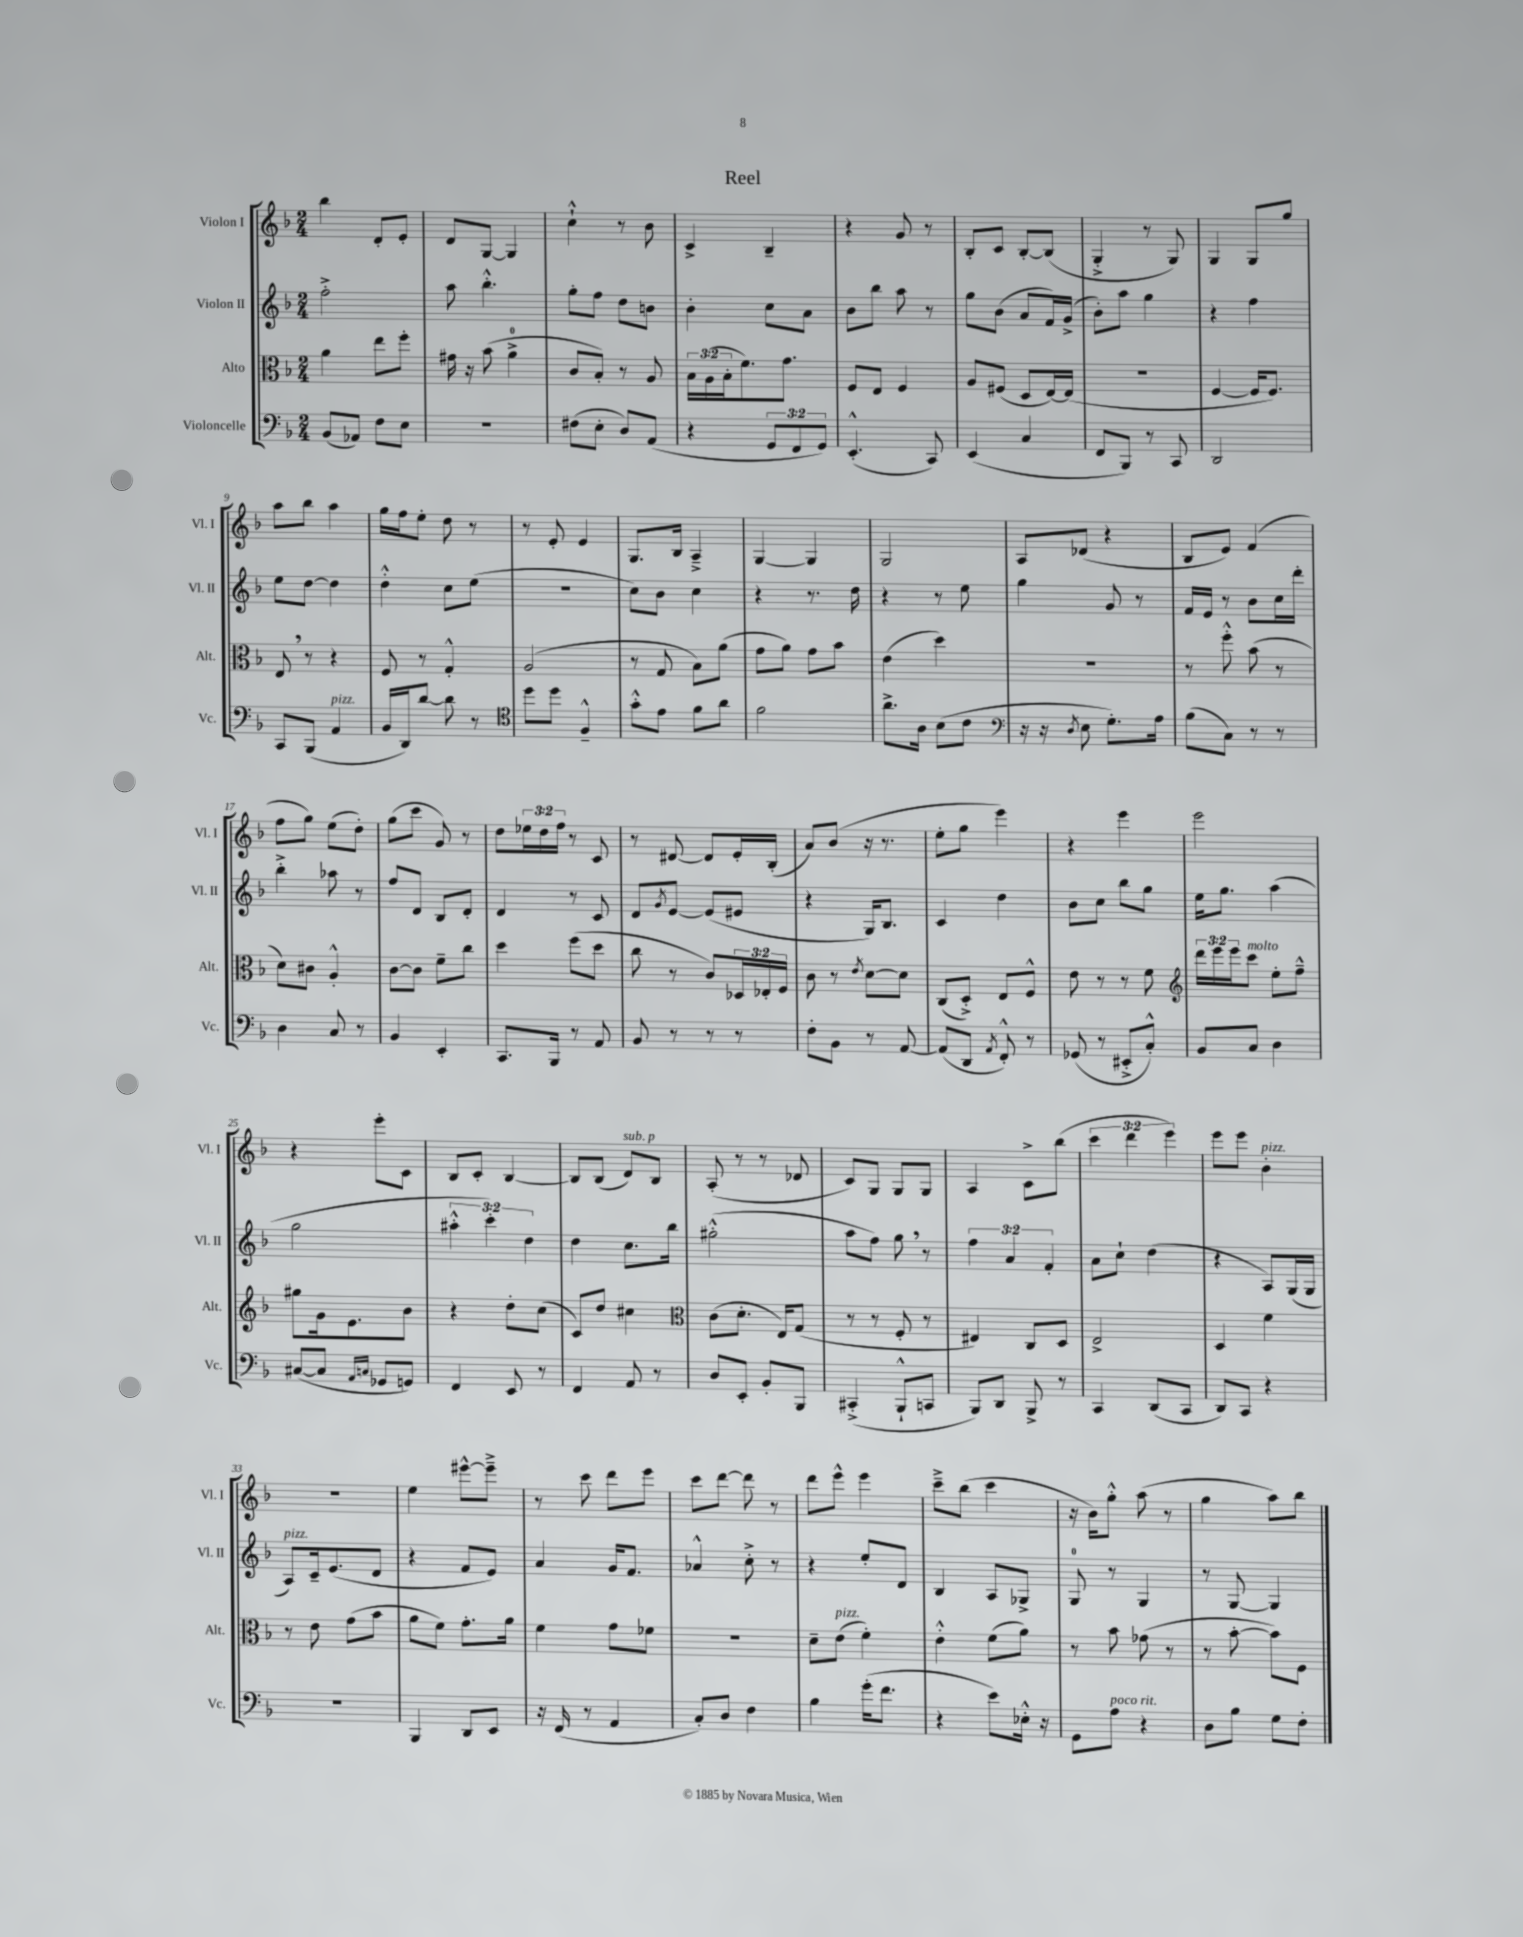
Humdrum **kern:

**kern	**kern	**kern	**kern
*staff4	*staff3	*staff2	*staff1
*clefF4	*clefC3	*clefG2	*clefG2
*k[b-]	*k[b-]	*k[b-]	*k[b-]
*M2/4	*M2/4	*M2/4	*M2/4
(8BB-	4a	2ff'^	4bb-
8AA-)	.	.	.
8F	8ee	.	8d'
8E	8ff'	.	8e'
=	=	=	=
2r	16g#	8aa	8d
.	16r	.	.
.	(8b-	4.bb-'^^	[8G
.	4a^	.	4G]
=	=	=	=
(8F#	8c	8gg'	4cc`^^
8E'	8B-')	8ff	.
8D)	8r	8dd	8r
(8AA	8A	8b	8b-
=	=	=	=
4r	24B-	4b-'	4c^
.	(24A	.	.
.	24B-'	.	.
.	8.f)	.	.
12GG	.	8cc	4B-~
.	8.g	.	.
12FF	.	.	.
.	.	8a	.
12GG)	.	.	.
=	=	=	=
(4.EE'^^	8F	8b-	4r
.	8E	8bb-	.
.	4F	8aa	8g
8CC)	.	8r	8r
=	=	=	=
(4EE	8A	8gg	8B-'
.	(8F#	(8b-	8c
4C	8D	8a	[8B-'
.	[16E)	16f)	(8B-]
.	(16E]	(16g^	.
=	=	=	=
8FF	2r	8b-')	4G'^
8BBB-)	.	8aa	.
8r	.	4gg	8r
8CC	.	.	8G)
=	=	=	=
2DD	[4F	4r	4G
.	16F]	4ff	8G
.	8.F)	.	.
.	.	.	8gg
=	=	=	=
8CC	8E	8ee	8aa
(8BBB-	8r	[8dd	8bb-
4AA	4r	4dd]	4aa
=	=	=	=
16BB-	8F	4dd'^^	16gg
16DD)	.	.	16ff
[8d	8r	.	8ee'
8d]	4G'^^	8cc	8dd
8r	.	(8ee	8r
=	=	=	=
*clefC4	*	*	*
8dd	(2A	2r	8r
8dd	.	.	8e'
4F~^^	.	.	4e
=	=	=	=
8g'^^	8r	8cc)	8.G
8e	8G	8b-	.
.	.	.	16B-
8f	8B-)	4cc	4A~^
8a	(8a	.	.
=	=	=	=
2f	8g	4r	[4G
.	8a)	.	.
.	8g	8.r	4G]
.	8b-	.	.
.	.	16dd	.
=	=	=	=
8.a^	(4e	4r	2G
16A	.	.	.
(8B-	4dd)	8r	.
8c	.	8ee	.
=	=	=	=
*clefF4	*	*	*
16r	2r	4gg	8A
16r	.	.	.
8qD	.	.	.
8E	.	.	(8d-
8.G')	.	8g	4r
.	.	8r	.
16A	.	.	.
=	=	=	=
(8B-	8r	16f	8B-
.	.	16e	.
8C)	8ff'^^	8r	8e)
8r	(8b-	8b-	(4f
8r	8r	16cc	.
.	.	16ddd'	.
=	=	=	=
4D	8d)	4bb-'^	8ff
.	8c#	.	8gg)
8C	4A'^^	8aa-	(8ee
8r	.	8r	8dd')
=	=	=	=
4BB-	[8c	8ff	(8gg
.	8c]	8d	8ccc
4EE'	8f~	8B-	8g)
.	8cc	8d'	8r
=	=	=	=
8.CC	4dd	4d	8dd
.	.	.	24ee-
.	.	.	24dd
16BBB-	.	.	.
.	.	.	24ff
8r	(8ff	8r	8r
8AA	8dd	8c	8c
=	=	=	=
8BB-	8cc	8d	8r
.	.	8qg	.
8r	8r	[8e	[8d#
8r	8c)	(8e]	8d#]
8r	24D-	8e#	16e'
.	24E-'	.	.
.	.	.	(16B-'
.	24F	.	.
=	=	=	=
8F'	8c	4r	8a)
8BB-	8r	.	(8b-
.	8qe	.	.
8r	[8d	16G)	16r
.	.	8.B-	8.r
[8AA	8d]	.	.
=	=	=	=
(8AA]	(8C	4c	8ee'
8DD	8D'^)	.	8gg
8qAA	.	.	.
8FF'^^)	8E	4dd	4eee)
8r	8F^^	.	.
=	=	=	=
(8GG-	8e	8b-	4r
8r	8r	8cc	.
8EE#'^	8r	8bb-	4eee
8C'^^)	8f	8gg	.
=	=	=	=
*	*clefG2	*	*
8BB-	24ddd	16ee	2eee
.	24eee	.	.
.	.	8.gg	.
.	24eee	.	.
8C	8ccc	.	.
4D	8ee'	(4aa	.
.	8ff~^^	.	.
=	=	=	=
([8C#	8gg#	2gg	4r
8C#]	16g	.	.
.	8.e	.	.
16qqAA	.	.	.
16qqC	.	.	.
8GG-	.	.	8eee'
8GG)	8b-	.	8c
=	=	=	=
4FF	4r	6aa#'^^	8B-
.	.	.	8c'
.	.	6ccc')	.
8EE	8dd'	.	[4B-
.	.	6dd	.
8r	(8cc	.	.
=	=	=	=
4FF	8c)	4dd	8B-]
.	8dd	.	(8B-
8AA	4cc#	8.cc	8d)
8r	.	.	8B-
.	.	16bb-	.
=	=	=	=
*	*clefC3	*	*
8D	(8c	(2gg#'^^	(8A'
8EE'	8.d'	.	8r
8BB-'	.	.	8r
.	16E)	.	.
8BBB-	(8G	.	8d-
=	=	=	=
(4CC#'^	8r	8aa	8c)
.	8r	8ff)	8G
8BBB-`^^	8F'	8gg	8G
8CC	8r	8r	8G
=	=	=	=
8BBB-)	4E#)	6ff	4A
8DD	.	.	.
.	.	6a	.
8BBB-^	8C	.	8c^
.	.	6f'	.
8r	8D	.	(8bb-
=	=	=	=
4CC	2E^	8a	6ccc
.	.	8cc`	.
.	.	.	6ddd
(8DD	.	(4dd	.
.	.	.	6eee)
8CC	.	.	.
=	=	=	=
8DD)	4D	4r	8eee
8CC	.	.	8eee
4r	4f	8A)	4b-'
.	.	(16G	.
.	.	16G	.
=	=	=	=
2r	8r	8A)	2r
.	8e	16c~	.
.	.	(8.e	.
.	(8g	.	.
.	8b-	8d	.
=	=	=	=
4BBB-	8a	4r	4ee
.	8f)	.	.
8DD	8.g'	8f	[8eee#^^
8EE	.	8e)	8eee#~^]
.	16a	.	.
=	=	=	=
16r	4f	4a	8r
(16FF	.	.	.
8r	.	.	8ccc
4AA	8g	16g	8ddd
.	.	8.f	.
.	8f-	.	8eee
=	=	=	=
8C')	2r	4a-^^	8ccc
8D	.	.	[8ddd
4F	.	8cc'^	8ddd]
.	.	8r	8r
=	=	=	=
4B-	8d~	4r	8ddd
.	(8e	.	8eee^^
(16g'	4f')	8ee'	4eee
8.f	.	.	.
.	.	8d	.
=	=	=	=
4r	4e'^^	4B-	8ccc~^
.	.	.	(8bb-
8e)	(8f	8A	4ccc
16E-'^^	8a)	8G-^	.
16r	.	.	.
=	=	=	=
8GG	8r	8G	16r
.	.	.	16b-)
8A	8b-	8r	8gg'^^
4r	(8g-	4G	(8aa
.	8r	.	8r
=	=	=	=
8D	8r	8r	4gg
8B-	[8b-'	[8G	.
8G	8b-])	4G]	8aa)
8F'	8F	.	8bb-
==	==	==	==
*-	*-	*-	*-
